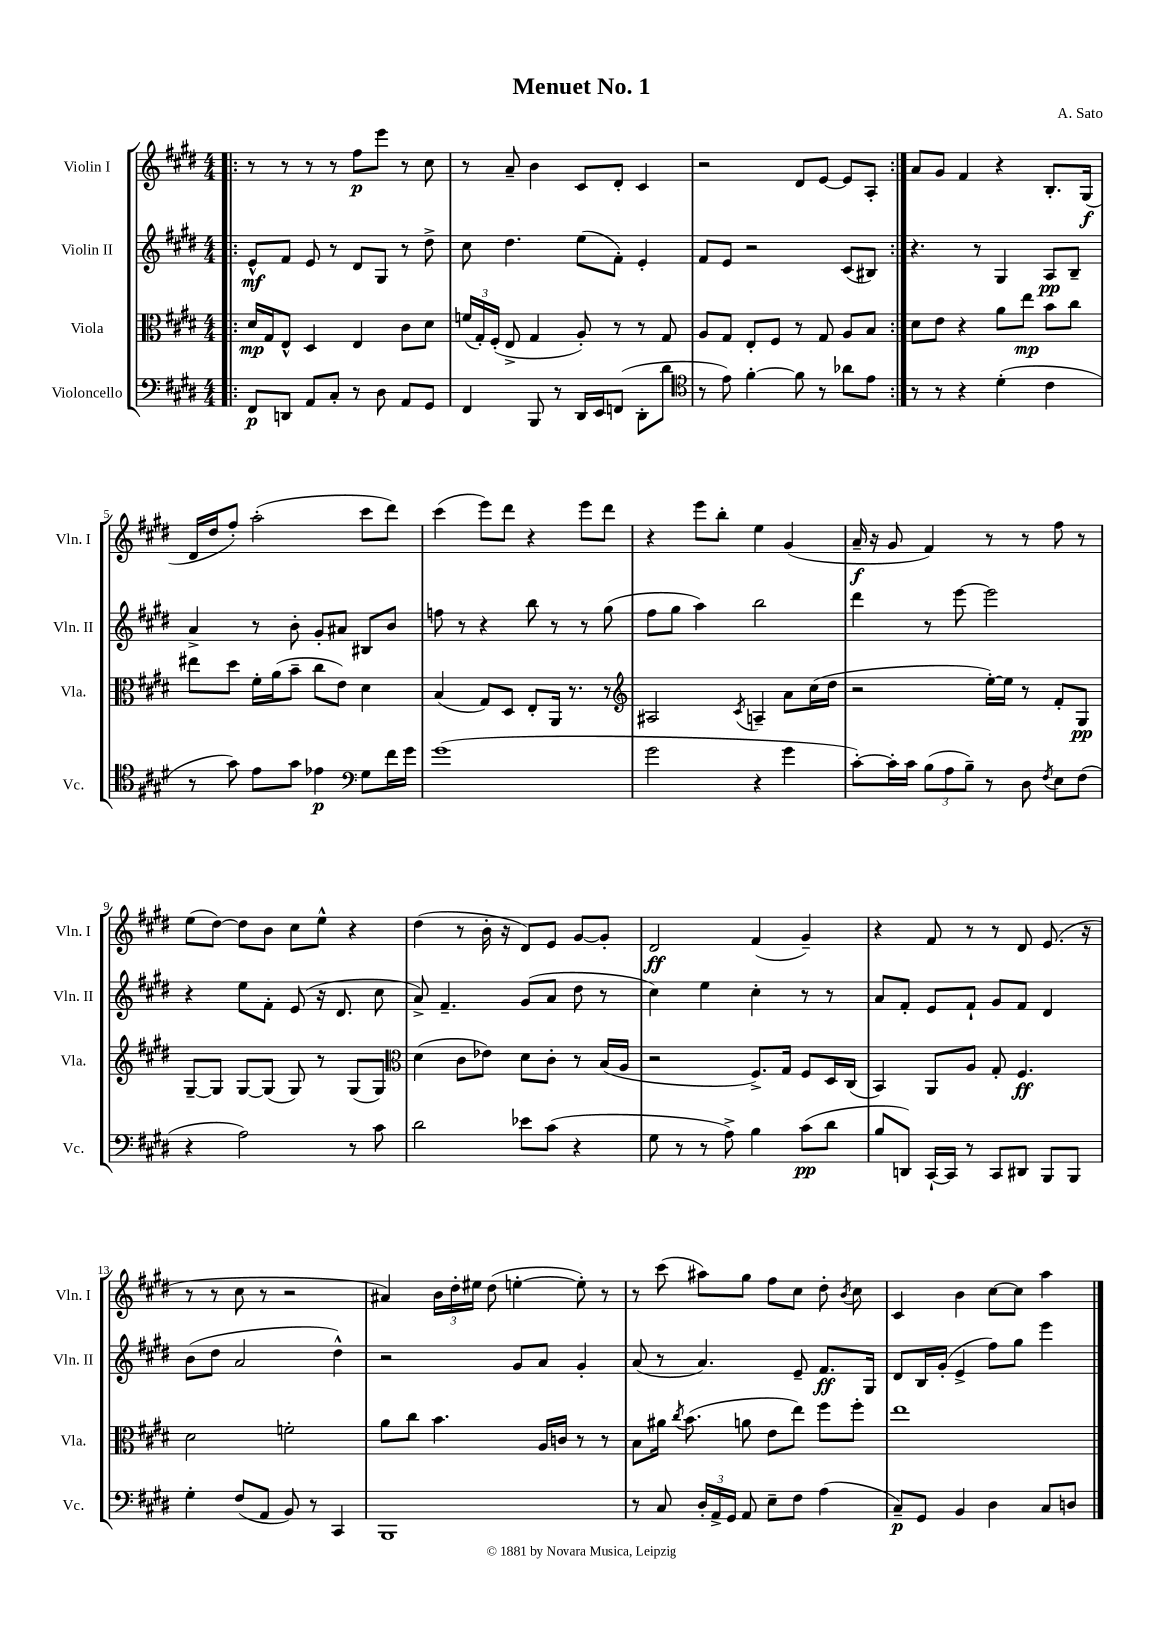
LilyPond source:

\header { title = "Menuet No. 1" composer = "A. Sato" }
<<
\new StaffGroup <<
\new Staff = "s0" \with { instrumentName = "Violin I" shortInstrumentName = "Vln. I" } {
    \clef treble \key e \major \numericTimeSignature \time 4/4
    \autoBeamOff \repeat volta 2 { \bar ".|:" r8 r8 r8 r8 fis''8[\p e'''8] r8 cis''8 |
    r8 a'8-- b'4 cis'8[ dis'8]-. cis'4 |
    r2 dis'8[ e'8]~ e'8[ a8]-. | }
    a'8[ gis'8] fis'4 r4 b8.[-. gis16]\f( |
    dis'16[ dis''16 fis''8]-.) a''2-.( cis'''8[ dis'''8]) |
    cis'''4( e'''8[) dis'''8] r4 e'''8[ dis'''8] |
    r4 e'''8[ b''8]-. e''4 gis'4( |
    a'16--\f r16 gis'8 fis'4) r8 r8 fis''8 r8 |
    e''8[( dis''8]~) dis''8[ b'8] cis''8[ e''8]-^ r4 |
    dis''4( r8 b'16-. r16 dis'8[) e'8] gis'8[~ gis'8]-. |
    dis'2\ff fis'4( gis'4--) |
    r4 fis'8 r8 r8 dis'8 e'8.( r16 |
    r8 r8 cis''8 r8 r2 |
    ais'4) \tuplet 3/2 { b'16[ dis''16-. eis''16] } dis''8( e''4~-. e''8-.) r8 |
    r8 cis'''8( ais''8[) gis''8] fis''8[ cis''8] dis''8-. \acciaccatura { b'8 } cis''8 |
    cis'4 b'4 cis''8[~ cis''8] a''4 \bar "|." |
}
\new Staff = "s1" \with { instrumentName = "Violin II" shortInstrumentName = "Vln. II" } {
    \clef treble \key e \major \numericTimeSignature \time 4/4
    \autoBeamOff \repeat volta 2 { \bar ".|:" e'8[-^\mf fis'8] e'8 r8 dis'8[ gis8] r8 dis''8-> |
    cis''8 dis''4. e''8[( fis'8]-.) e'4-. |
    fis'8[ e'8] r2 cis'8[( bis8]) | }
    r4. r8 gis4 a8[\pp b8]-- |
    a'4-> r8 b'8-. gis'8[-. ais'8] bis8[ b'8] |
    f''8 r8 r4 b''8 r8 r8 gis''8( |
    fis''8[ gis''8] a''4) b''2 |
    dis'''4 r8 e'''8~ e'''2 |
    r4 e''8[ fis'8]-. e'8( r16 dis'8. cis''8 |
    a'8->) fis'4.-- gis'8[( a'8] dis''8 r8 |
    cis''4) e''4 cis''4-. r8 r8 |
    a'8[ fis'8]-. e'8[ fis'8]-! gis'8[ fis'8] dis'4 |
    b'8[( dis''8] a'2 dis''4-^) |
    r2 gis'8[ a'8] gis'4-. |
    a'8( r8 a'4.) e'8-- fis'8.[\ff gis16] |
    dis'8[ b16 gis'16]-.( e'4-> fis''8[) gis''8] e'''4 \bar "|." |
}
\new Staff = "s2" \with { instrumentName = "Viola" shortInstrumentName = "Vla." } {
    \clef alto \key e \major \numericTimeSignature \time 4/4
    \autoBeamOff \repeat volta 2 { \bar ".|:" dis'16[\mp gis16 e8]-^ dis4 e4 cis'8[ dis'8] |
    \tuplet 3/2 { f'16[( gis16-.) fis16]-.( } e8-> gis4 a8-.) r8 r8 gis8 |
    a8[ gis8] e8[-. fis8] r8 gis8 a8[ b8] | }
    dis'8[ e'8] r4 a'8[ e''8]\mp b'8[ cis''8] |
    eis''8[ dis''8] fis'16[-. a'16( b'8]-- cis''8[ e'8]) dis'4 |
    b4( gis8[) dis8] e8[-. a,16] r8. r8 |
    \clef treble ais2 \acciaccatura { cis'8 } a4-- a'8[ cis''16( dis''16] |
    r2 e''16[~-.) e''16] r8 fis'8[-. gis8]\pp |
    gis8[~-- gis8] gis8[~ gis8]( gis8) r8 gis8[( gis8]) |
    \clef alto dis'4( cis'8[ ees'8]) dis'8[ cis'8]-. r8 b16[( a16] |
    r2 fis8.[->) gis16] fis8[ dis16 cis16]( |
    b,4) a,8[ a8] gis8-. fis4.\ff |
    dis'2 f'2-. |
    a'8[ cis''8] b'4. a16[ c'16] r8 r8 |
    b8[ ais'16] \acciaccatura { cis''8 } b'8.( a'8 e'8[ e''8]) fis''8[ fis''8]-. |
    e''1 \bar "|." |
}
\new Staff = "s3" \with { instrumentName = "Violoncello" shortInstrumentName = "Vc." } {
    \clef bass \key e \major \numericTimeSignature \time 4/4
    \autoBeamOff \repeat volta 2 { \bar ".|:" fis,8[\p d,8] a,8[ cis8]-. r8 dis8 a,8[ gis,8] |
    fis,4 b,,8 r8 dis,16[ e,16 f,8]( dis,8[-. dis'8] |
    \clef tenor r8 e'8) fis'4~-. fis'8 r8 aes'8[ e'8] | }
    r8 r8 r4 dis'4-.( cis'4 |
    r8 gis'8) e'8[ gis'8] ees'4\p \clef bass gis8[ fis'16 gis'16] |
    gis'1( |
    gis'2 r4 gis'4 |
    cis'8[~-.) cis'16-. cis'16] \tuplet 3/2 { b8[( a8 b8]--) } r8 dis8 \acciaccatura { fis8 } e8[ fis8]( |
    r4 a2) r8 cis'8 |
    dis'2 ees'8[ cis'8]( r4 |
    gis8 r8 r8 a8->) b4 cis'8[\pp( dis'8] |
    b8[ d,8]) cis,16[~-! cis,16] r8 cis,8[ dis,8] b,,8[ b,,8] |
    gis4-. fis8[( a,8] b,8) r8 cis,4 |
    b,,1 |
    r8 cis8 \tuplet 3/2 { dis16[-. a,16-> gis,16] } a,8 e8[-- fis8] a4( |
    cis8[--\p) gis,8] b,4 dis4 cis8[ d8] \bar "|." |
}
>>
>>
